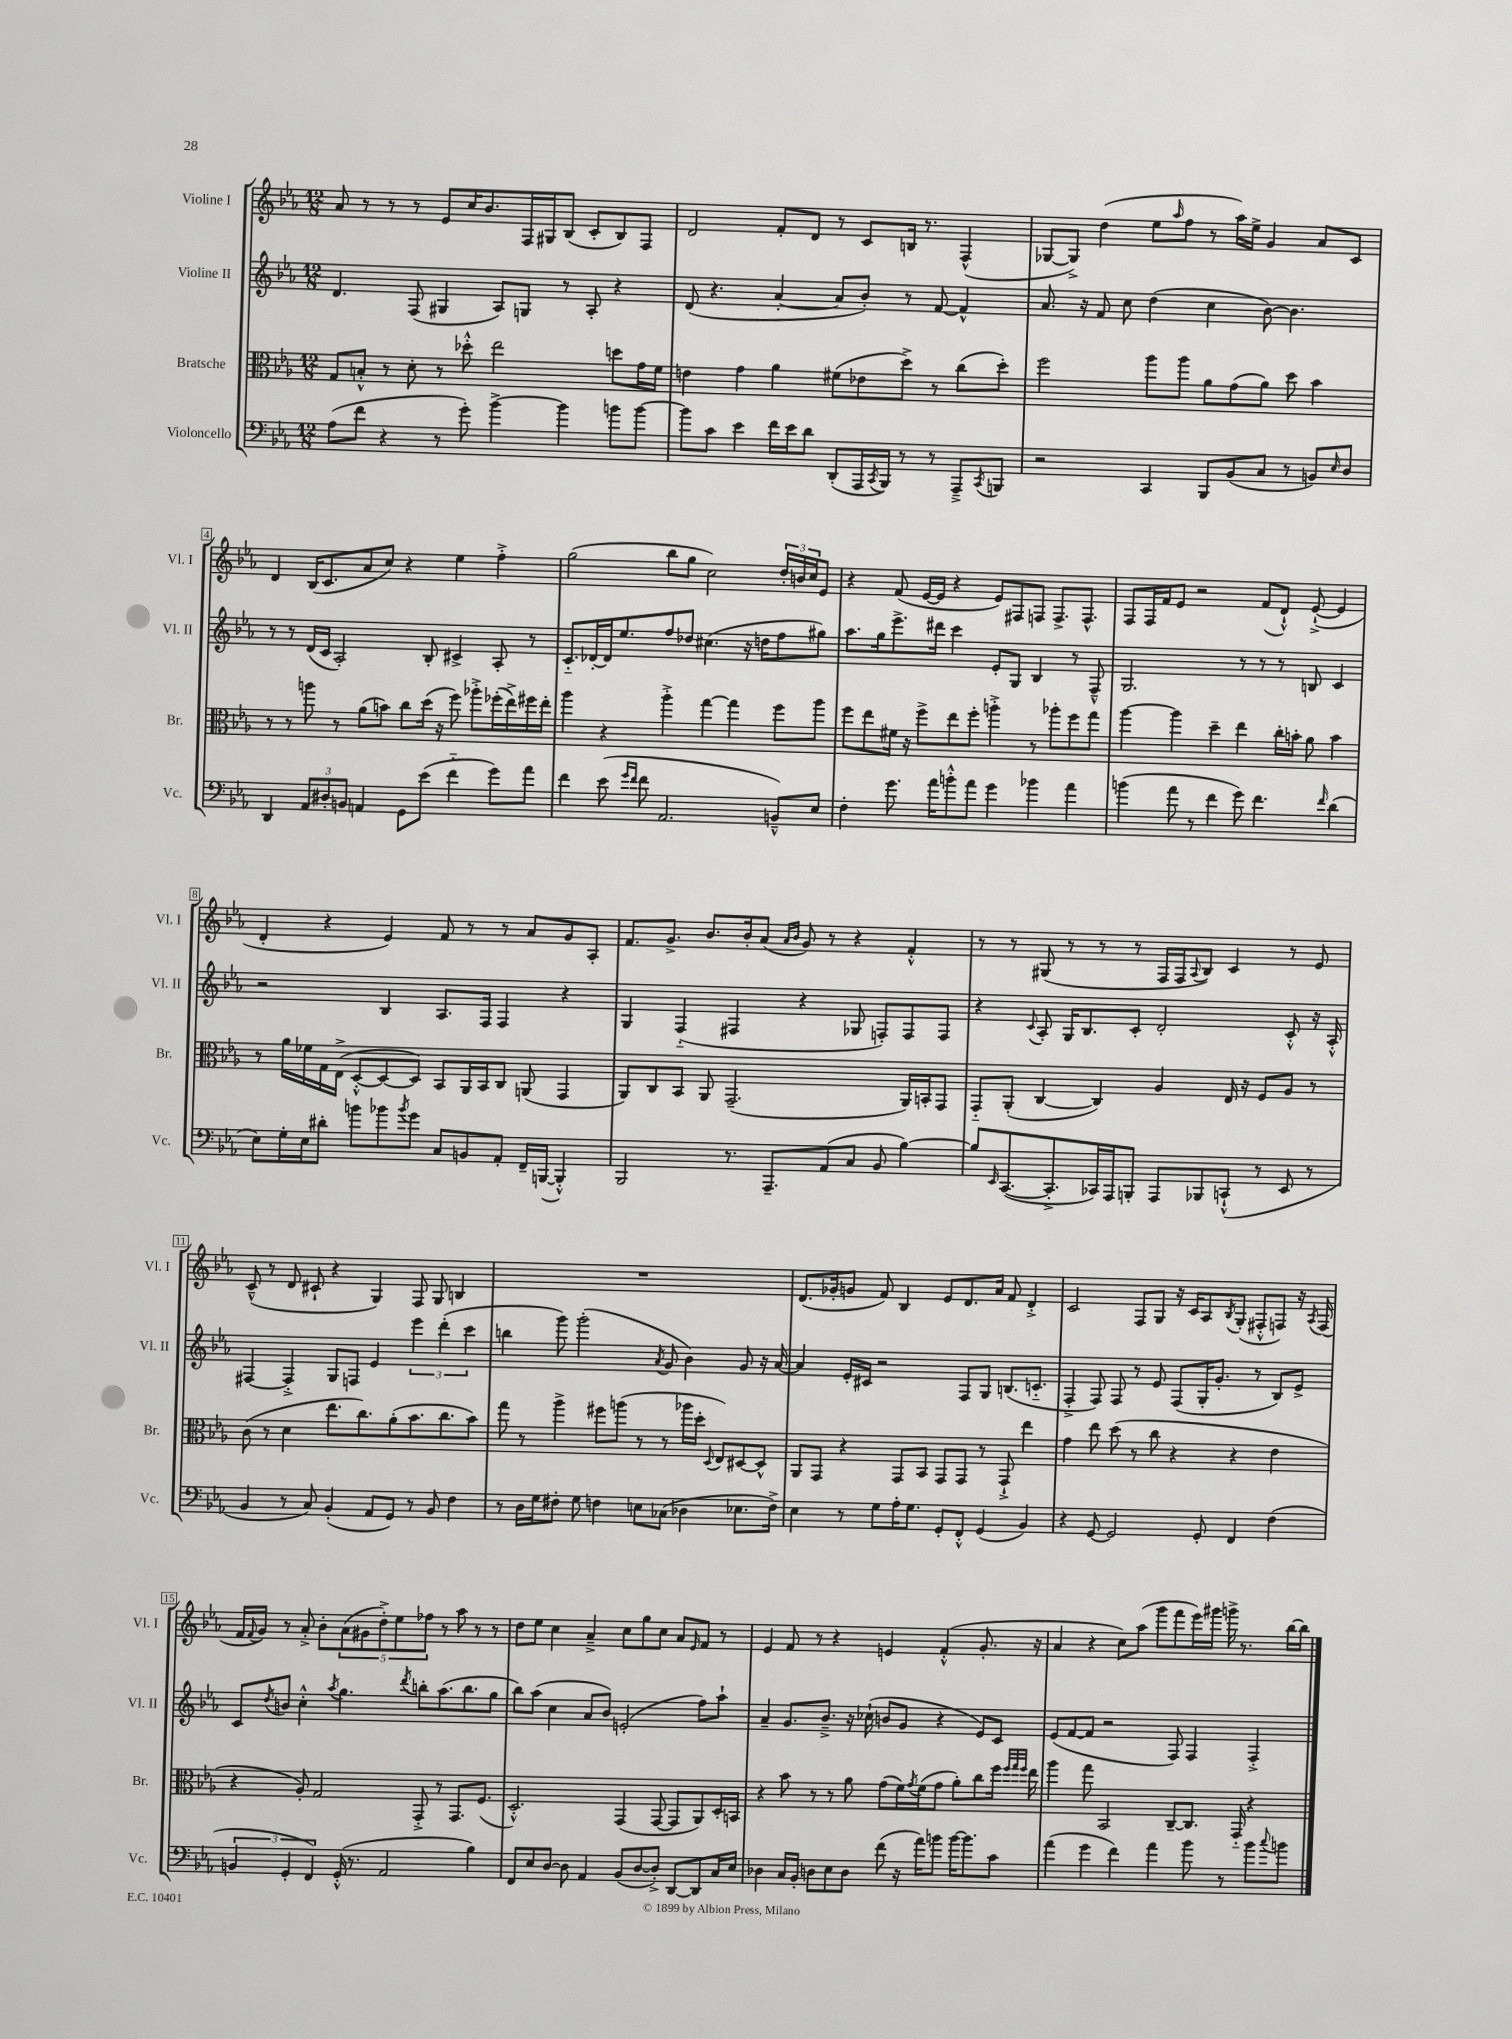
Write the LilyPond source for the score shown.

<<
\new StaffGroup <<
\new Staff = "s0" \with { instrumentName = "Violine I" shortInstrumentName = "Vl. I" } {
    \clef treble \key ees \major \numericTimeSignature \time 12/8
    aes'8 r8 r8 r8 ees'8 c''16 bes'8. f16 gis16 bes8( c'8-. bes8) f8 |
    d'2 f'8-. d'8 r8 c'8 b16 r8. f4-^( |
    ges8~ ges8->) d''4( ees''8 \grace { aes''16 } f''8 r8 aes''16) ees''16-> g'4 aes'8 c'8 |
    d'4 bes16( c'8. aes'8 c''8) r4 ees''4 f''4-.-> |
    g''2( bes''8 g''8 c''2) \tuplet 3/2 { d''16-. b'16 c''16 } ees'8 |
    r4 f'8( ees'16~ ees'16 r4 ees'8) fis8 f8 f8.-> f8.-^ |
    f8 f16 f'16 ees'8 r2 f'8( d'8-!-^) ees'8~-!->( ees'4 |
    d'4-. r4 ees'4) f'8 r8 r8 aes'8 g'8 aes8-. |
    f'8. g'8.-> bes'8. bes'16-. aes'8( \grace { aes'16 bes'16 } g'8) r8 r4 f'4-.-^ |
    r8 r8 gis8( r8 r8 r8 f16 f16 \appoggiatura { aes8 } bes8) c'4 r8 ees'8 |
    c'8---^( r8 d'8 cis'8-! r4 g4) f8 g8 b4 |
    R1. |
    d'8.( ges'16-. g'8 f'8) bes4 ees'8 d'8. aes'16 f'8 d'4-.-> |
    c'2 f8 g8 r16 c'16 aes8 \acciaccatura { bes8 } g8-.( fis8-.-^ f8) r16 \acciaccatura { aes8 } f16( |
    f'16 \appoggiatura { f'8 } g'16) r8 aes'8-.-> bes'8-. \tuplet 5/4 { aes'8( gis'8 d''8-.->) ees''8 fes''8 } r8 aes''8 r8 r8 |
    d''8 ees''8 c''4 aes'4---> c''8 g''8 c''8 aes'8 \grace { ees'16 } f'8 r8 |
    ees'4 f'8 r8 r4 e'4 f'4-.-^( g'8.-. r16 |
    aes'4 r4 c''8) aes''8( g'''8 f'''8 ees'''16) gis'''16 g'''16-> r8. bes''16~ bes''16 \bar "|." |
}
\new Staff = "s1" \with { instrumentName = "Violine II" shortInstrumentName = "Vl. II" } {
    \clef treble \key ees \major \numericTimeSignature \time 12/8
    d'4. f8( gis4 aes8) g8 r8 aes8-. r4 |
    d'8( r4. aes'4~-. aes'8 bes'8-.) r8 f'8~ f'4-^ |
    aes'8. r16 f'8 c''8 d''4( c''4 bes'8~) bes'4. |
    r8 r8 d'16( c'16 aes2-.) bes8-. cis'4-> aes8-. r8 |
    c'8.-_ des'16~-. des'16 ees''8. f''8 des''8 cis''4.( r16 d''16 f''8 gis''8) |
    aes''8. g''16 ees'''8.-> dis'''16 c'''4 ees'8-. g8 bes4 r8 f8---^ |
    g2. r8 r8 r8 b8 c'4 |
    r2 bes4 aes8. f16 f4 r4 |
    g4 f4-_( fis4 r4 ges8 f8-.) f8 f8 |
    r4 \appoggiatura { c'8 } aes8-. g16 bes8. c'8-. d'2-. c'8-.-^ r16 aes16-.-^ |
    fis4~ fis4-.-> g8 f8 ees'4 \tuplet 3/2 { ees'''4 d'''4-.( c'''4 } |
    b''4 g'''8) g'''2-.( \acciaccatura { aes'8 } g'8 bes'4) g'8 r16 aes'16~ |
    aes'4 ees'16-. cis'16 r2 f8 g8 b8.( c'8.-_ |
    f4-.-> f8) f8 r8 ees'8 f8( g16-. g'8.-. r8 bes8) ees'8-> |
    c'8 \acciaccatura { d''8 } b'8 c''4-.-^ \acciaccatura { aes''8 } g''4. \acciaccatura { d'''8 } b''8-. aes''8.( b''8. g''8 |
    bes''8) aes''8( c''4 aes'8 bes'8) e'2-.( f''8) aes''8-! |
    aes'4-- g'8. bes'8.---> r16 ces''16-!( b'8 g'8 r4 ees'8) c'8 |
    ees'8( f'8~ f'8 r2 f8) f4 f4-.-> \bar "|." |
}
\new Staff = "s2" \with { instrumentName = "Bratsche" shortInstrumentName = "Br." } {
    \clef alto \key ees \major \numericTimeSignature \time 12/8
    g8 b8-.-^ r8 d'8-. r8 des''8-.-^ ees''2 d''8 g'16 f'16 |
    e'4 g'4 aes'4 fis'8( ees'8 d''8->) r8 c''8( d''8-.) |
    f''2 aes''8 aes''8 aes'8 g'8( aes'8) d''8 bes'4 |
    r8 r8 a''8 r8 aes'8( b'8) c''8 d''16( r16 f''8) aes''8-.-> fes''16-.( ees''16->) fis''16 ees''16-. |
    aes''4 r4 aes''4-.-> g''4~ g''4 f''8 aes''8 |
    f''8 ees''8 fis'16 r16 f''8-> ees''8 f''8-. a''4-.-> r8 aes''8-. f''8 g''8 |
    aes''4~ aes''4 d''4-- ees''4 c''16-. b'16-. aes'8 b'4 |
    r8 aes'16 fes'16 g16 ees16->( d8~-.-^ d8~ d8) bes,8 aes,16 bes,16 c8 a,8( g,4 |
    aes,8) c8 bes,8 aes,8 g,2.--( aes,16) b,16-. g,8 |
    g,8-_ aes,8-.( c4~ c4) aes4 ees16 r16 f8 aes8 r8 |
    c'8( r8 d'4 ees''8. c''8.) aes'8-.( bes'8. c''8. bes'8) |
    g''8 r8 aes''4-> fis''8 a''8( r8 r8 aes''16 d''16-. \appoggiatura { d8 } ees8) dis8~ dis8-^ |
    aes,8 g,8 r4 g,8 bes,8 g,8 g,8 r8 g,8-!-> ees''4 |
    g'4 ees''8 d''8( r8 c''8 r4 r4 ees'4 |
    r4 aes8-.) g2 g,8-.-> r8 g,8. f8.( |
    d2.-.-^) g,4( g,8~ g,8 aes,8) d16-. b,16 |
    r4 bes'8 r8 r8 aes'8 g'8( f'16) \acciaccatura { g'8 } f'16( g'8 aes'8-.) c''8 f''16 \grace { f''32 g''32 f''32 } ees''16 |
    aes''4 g''8 bes,2 c8~-- c8. g,16-_ r4 \bar "|." |
}
\new Staff = "s3" \with { instrumentName = "Violoncello" shortInstrumentName = "Vc." } {
    \clef bass \key ees \major \numericTimeSignature \time 12/8
    aes8( f'8 r4 r8 g'8-.) bes'4~-> bes'4 b'8 b'8~ |
    b'8 c'8 ees'4 f'16 ees'16 d'8 d,8-.( aes,,16 \acciaccatura { c,8 } bes,,16) r8 r8 aes,,8---> \acciaccatura { c,8 } b,,8 |
    r2 c,4 bes,,8 bes,8( c8 r8 b,8) \grace { ees16 } d8 |
    d,4 \tuplet 3/2 { aes,8 dis8-. b,8 } a,4 g,8 ees'8( f'4-_ g'8) aes'8 |
    f'4 ees'8( \grace { g'16 f'16 } f'8 aes,2. b,8---^) ees8 |
    f4-. g'8. aes'16 b'8-.-^ aes'8 g'4 bes'4 aes'4 |
    b'4( aes'8 r8 f'4 g'8) f'4. \grace { f'16 } d'4( |
    ees8) g16-. ees16 dis'8-. b'8 bes'8 \acciaccatura { bes'8 } g'8 c8 b,8 aes,8-. f,16-- b,,16~( b,,4-.-^) |
    bes,,2 r8. aes,,8.-- aes,8( c8 bes,8 bes4~) |
    bes8 \grace { ees,16 } c,8.~( c,8.-.-> ces,16) aes,,16 b,,8-. aes,,8 bes,,8 c,8-!-^( r8 ees,8 r8 |
    bes,4 r8 c8) bes,4-.( aes,8 g,8) r8 bes,8 f4 |
    r8 d16 g16 fis8-. g8 f4 e8 ces8( des4 ees8. f16->) |
    ees4 r8 g8 aes16-. g8. g,8-. f,8-.-^ g,4( bes,4) |
    r4 g,8~ g,2 g,8-. f,4 f4( |
    \tuplet 3/2 { b,4 g,4-. f,4) } g,16-.-^( r8. aes,2 bes4) |
    f,8 ees8 d8~ d8 aes,4 bes,8( d8~ d8-.->) d,8~ d,8 c16 ees16 |
    des4 c16 bes,16-. d8 ees8 d8 f'8( r16 aes'16) b'8 b'16~ b'8. c'8 |
    aes'4( g'4 f'4) aes'4 bes'8 r8 bes'8 \appoggiatura { c''8 } b'8 \bar "|." |
}
>>
>>
\layout { \context { \Score \override BarNumber.stencil = #(make-stencil-boxer 0.1 0.3 ly:text-interface::print) } }
